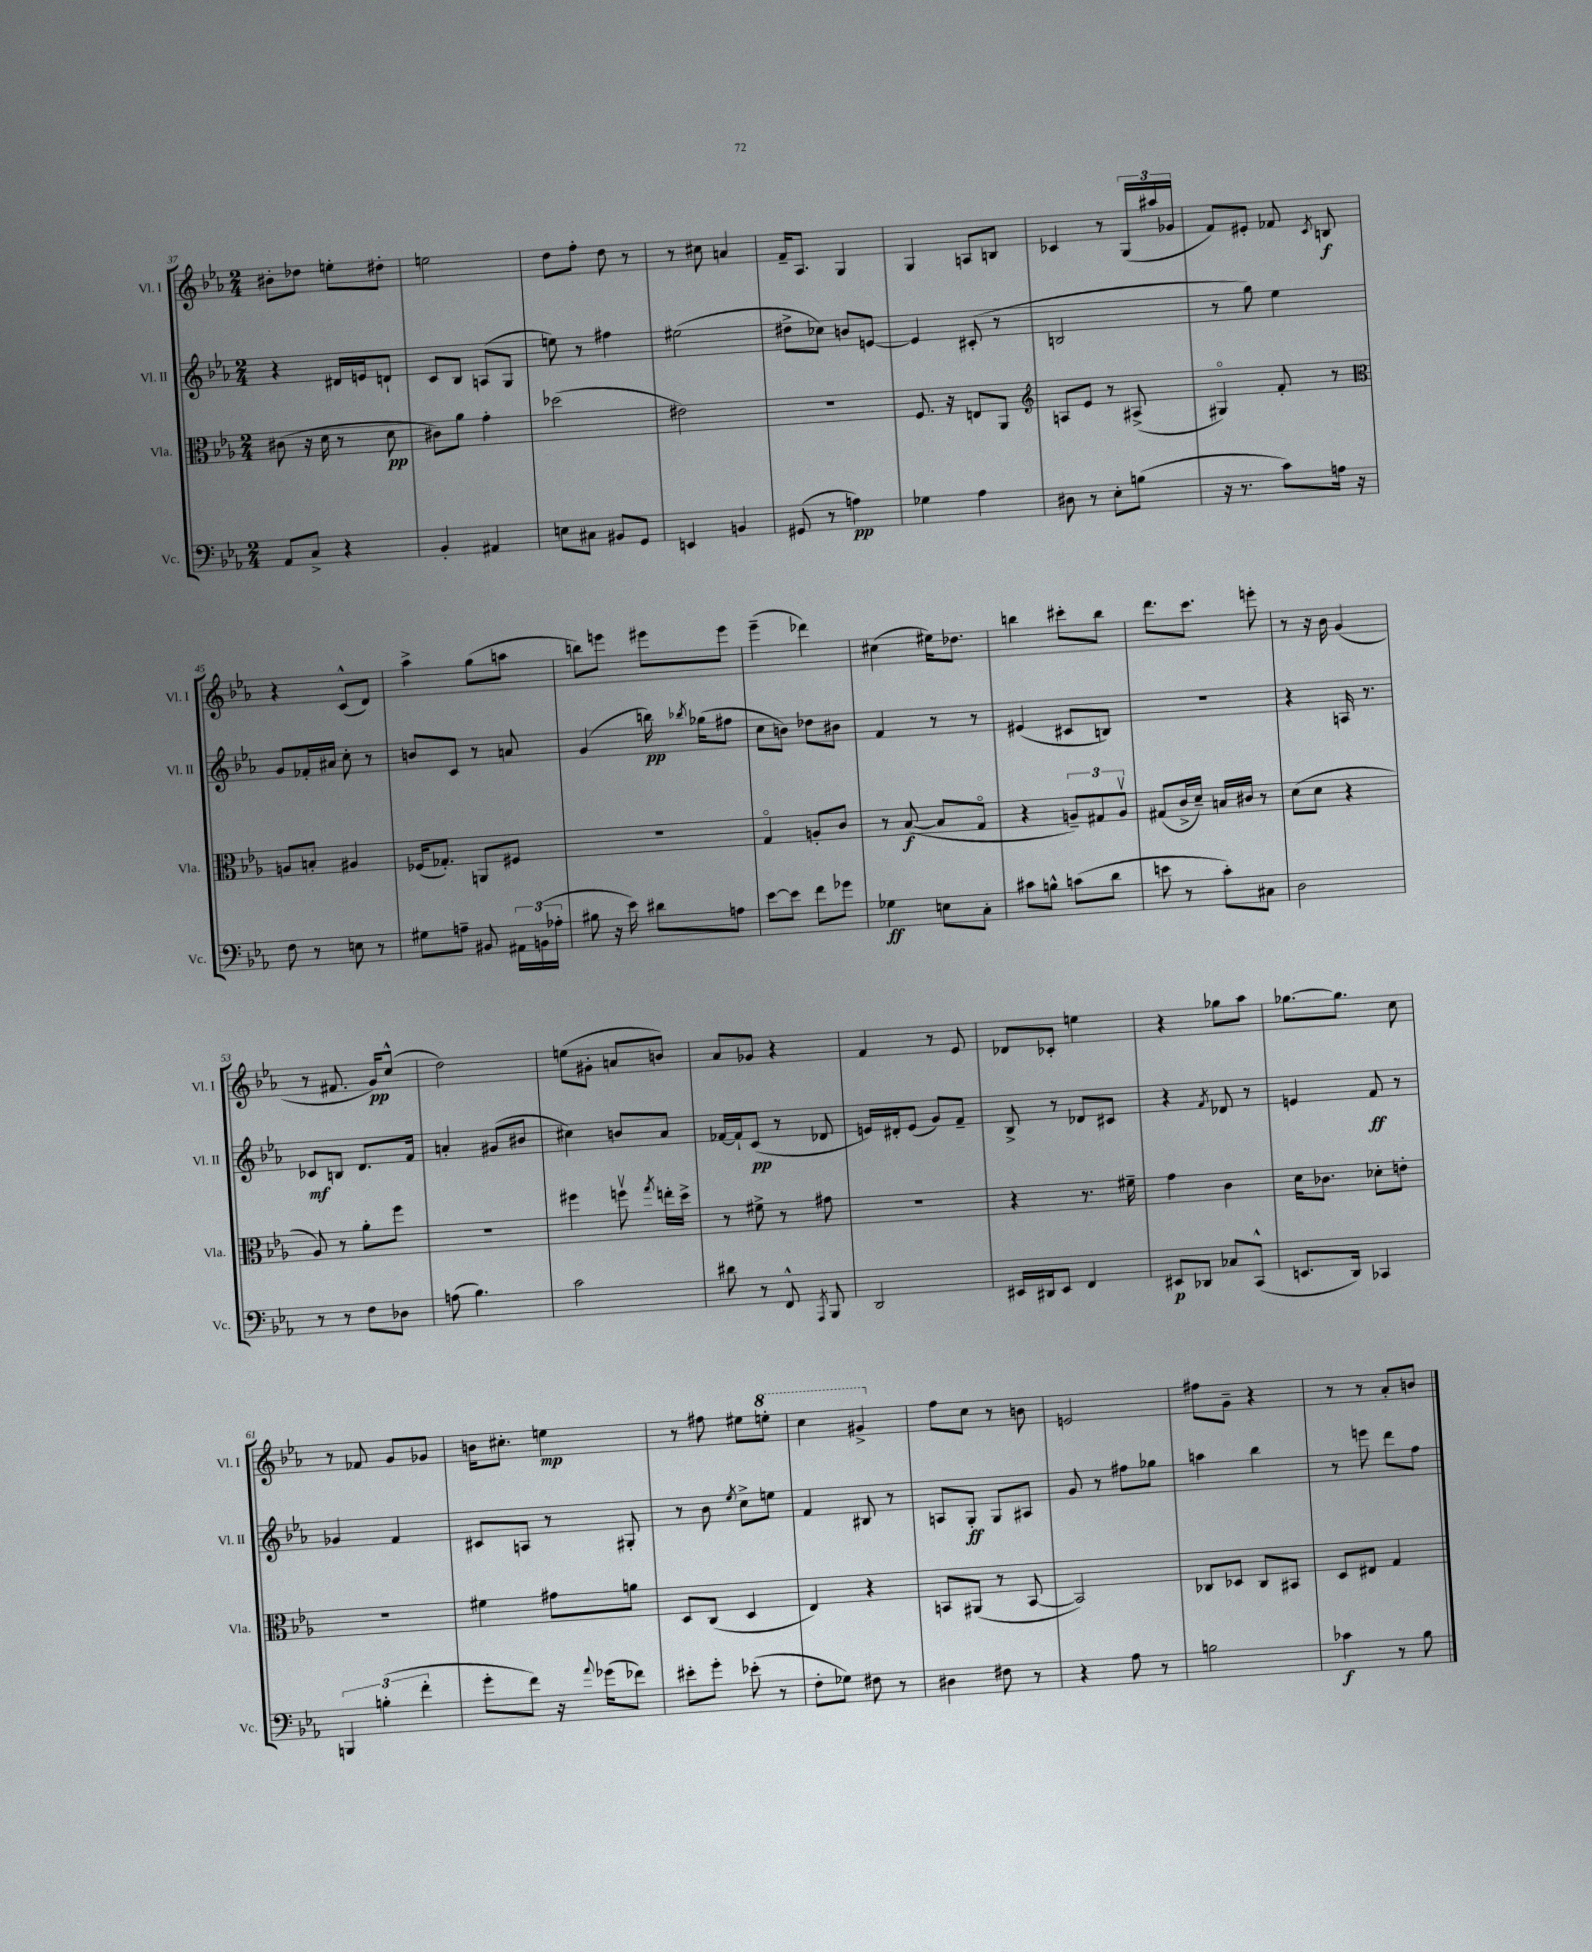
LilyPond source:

<<
\new StaffGroup <<
\new Staff = "s0" \with { instrumentName = "Vl. I" shortInstrumentName = "Vl. I" } {
    \clef treble \key ees \major \numericTimeSignature \time 2/4
    \autoBeamOff bis'8[-. des''8] e''8[-. dis''8]-. |
    e''2 |
    d''8[ f''8]-. d''8 r8 |
    r8 cis''8 a'4 |
    f'16[-- aes8.] g4 |
    g4 a8[ b8] |
    ces'4 r8 \tuplet 3/2 { g16[( ais''16 ges'16] } |
    f'8[) eis'8]-. fes'8 \acciaccatura { c'8 } b8\f |
    r4 c'8[-^( d'8]) |
    aes''4-> g''8[( a''8] |
    b''8[) e'''8] eis'''8[ eis'''8] |
    ees'''4--( des'''4) |
    cis''4( eis''16[) des''8.] |
    b''4 cis'''8[-. b''8] |
    d'''8.[ c'''8.] e'''8-. |
    r8 r16 bes'16 g'4( |
    r8 fis'8. g'16[\pp) c''8]-^( |
    d''2) |
    e''8[( gis'8]-. a'8[ b'8]) |
    aes'8[ ges'8] r4 |
    f'4 r8 ees'8 |
    des'8[ ces'8]-. e''4 |
    r4 ges''8[ aes''8] |
    ges''8.[~ ges''8.] c''8 |
    r8 fes'8 g'8[ ges'8] |
    b'16[ cis''8.]-. e''4\mp |
    r8 fis''8 eis''8[ \ottava #1 e'''8]-. |
    c'''4 gis''4-> \ottava #0 |
    f''8[ c''8] r8 b'8 |
    e'2 |
    fis''8[ g'8]-- r4 |
    r8 r8 aes'8[-. b'8] \bar "|." |
}
\new Staff = "s1" \with { instrumentName = "Vl. II" shortInstrumentName = "Vl. II" } {
    \clef treble \key ees \major \numericTimeSignature \time 2/4
    \autoBeamOff r4 dis'16[ e'16 d'8]-! |
    c'8[ bes8] a8[( g8] |
    e''8) r8 fis''4 |
    eis''2( |
    dis''8[-> ces''8]) b'8[ e'8]~ |
    e'4 cis'8-.( r8 |
    b2 |
    r8 g''8) ees''4 |
    g'8[ fes'16-. ais'16] c''8-. r8 |
    b'8[ c'8] r8 a'8 |
    g'4( b''16\pp) \acciaccatura { bes''8 } ges''16[( fis''8] |
    c''8[ b'8]) des''8[ bis'8] |
    f'4 r8 r8 |
    eis'4( cis'8[ b8]) |
    r2 |
    r4 a16 r8. |
    ces'8[\mf b8] d'8.[ f'16] |
    a'4-. gis'8[( bis'8] |
    cis''4) b'8[ aes'8] |
    fes'16[~ fes'16-! c'8]\pp( r8 des'8 |
    e'16[) dis'16-. e'8]( g'8[) f'8]-- |
    bes8-> r8 des'8[ cis'8] |
    r4 \acciaccatura { f'8 } des'8 r8 |
    e'4 f'8\ff r8 |
    ges'4 f'4 |
    cis'8[ a8] r8 gis8-. |
    r8 bes'8 \acciaccatura { ees''8 } c''8[-> e''8] |
    f'4 bis8 r8 |
    a8[ g8]-.\ff g8[ ais8] |
    g'8 r8 fis''8[ ges''8] |
    a''4 bes''4 |
    r8 e'''8 d'''8[ f''8] \bar "|." |
}
\new Staff = "s2" \with { instrumentName = "Vla." shortInstrumentName = "Vla." } {
    \clef alto \key ees \major \numericTimeSignature \time 2/4
    \autoBeamOff cis'8( r16 d'16 r8 d'8\pp |
    cis'8[) aes'8] g'4-. |
    des''2( |
    eis'2) |
    r2 |
    f8. r16 e8[ aes,8] |
    \clef treble a8[ ees'8] r8 ais8->( |
    gis4\flageolet) f'8-. r8 |
    \clef alto a8[ b8]-. ais4 |
    fes16[( ges8.]-.) a,8[ fis8] |
    R2 |
    g4\flageolet a8[-. c'8] |
    r8 bes8~\f( bes8[ g8]\flageolet |
    r4 \tuplet 3/2 { a8[--) gis8 a8]\upbow } |
    gis8[( c'16-> d'16]--) b16[ cis'16] r8 |
    d'8[( d'8] r4 |
    aes8) r8 aes'8[-. f''8] |
    r2 |
    fis''4 f''8\upbow \acciaccatura { g''8 } e''16[-. d''16]-> |
    r8 fis'8-> r8 gis'8 |
    R2 |
    r4 r8. fis'16-- |
    g'4 c'4 |
    d'16[ ces'8.] des'8[-. e'8]-. |
    R2 |
    fis'4 gis'8[ a'8] |
    d8[ c8]( d4 |
    ees4) r4 |
    b,8[ ais,8]( r8 b,8~ |
    b,2) |
    ces8[ des8] ces8[ bis,8] |
    d8[ eis8] g4 \bar "|." |
}
\new Staff = "s3" \with { instrumentName = "Vc." shortInstrumentName = "Vc." } {
    \clef bass \key ees \major \numericTimeSignature \time 2/4
    \autoBeamOff aes,8[ c8]-> r4 |
    bes,4-. ais,4 |
    e8[ cis8] bis,8[ g,8] |
    e,4 b,4 |
    gis,8( r8 a4\pp) |
    ges4 aes4 |
    dis8 r8 ees8[-. b8]( |
    r16 r8. c'8[) a16] r16 |
    f8 r8 e8 r8 |
    gis8[ a8]-- bis,8 \tuplet 3/2 { ais,16[ b,16( aes16]-. } |
    bis8 r16 ees'16) dis'8[ a8] |
    ees'8[~ ees'8] f'8[ ges'8] |
    ges4\ff e8[ c8]-. |
    cis'8[ b8]-^ c'8[( d'8] |
    e'8 r8 c'8[-.) cis8] |
    d2 |
    r8 r8 f8[ des8] |
    a8( bes4.) |
    c'2 |
    dis'8 r8 f,8-^ \acciaccatura { aes,,8 } bes,,8 |
    d,2 |
    eis,16[ dis,16 eis,8] f,4 |
    eis,8[\p des,8] ces8[ c,8]-^( |
    e,8.[ d,16]) ces,4 |
    \tuplet 3/2 { b,,4 b4-.( f'4-. } |
    g'8[-. f'8]) r16 \appoggiatura { aes'8 } ges'16[( fes'8]) |
    eis'8[-. g'8]-. ees'8-.( r8 |
    f8[-. ges8]) fis8 r8 |
    dis4 fis8 r8 |
    r4 aes8 r8 |
    b2 |
    ces'4\f r8 bes8 \bar "|." |
}
>>
>>
\layout { \context { \Score currentBarNumber = #37 } }
